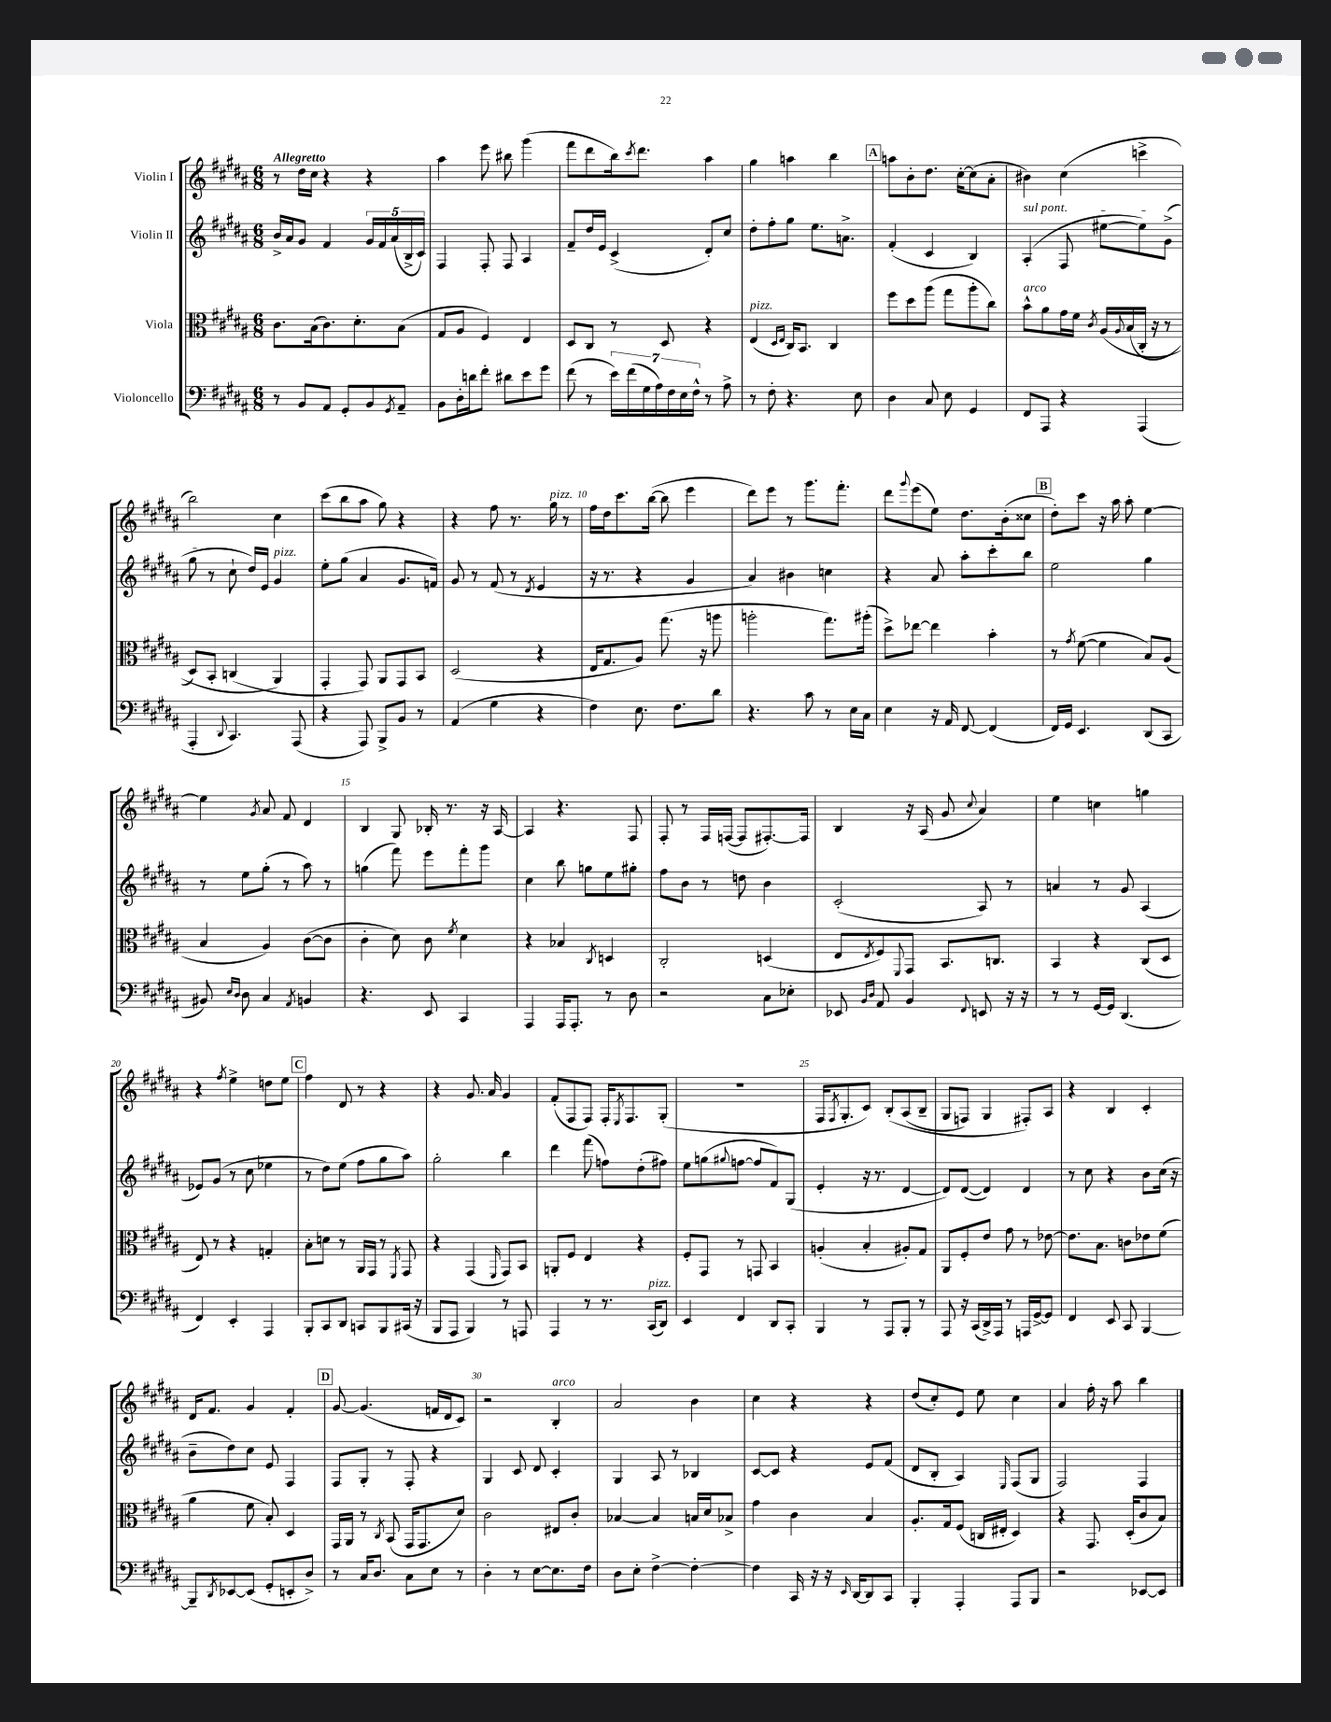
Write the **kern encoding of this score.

**kern	**kern	**kern	**kern
*staff4	*staff3	*staff2	*staff1
*clefF4	*clefC3	*clefG2	*clefG2
*k[f#c#g#d#a#]	*k[f#c#g#d#a#]	*k[f#c#g#d#a#]	*k[f#c#g#d#a#]
*M6/8	*M6/8	*M6/8	*M6/8
8r	8.c#	16b^	8r
.	.	16a#	.
8BB	.	8g#	16dd#
.	(16B	.	16cc#
8AA#	8.c#)	4f#	4r
8GG#'	.	.	.
.	8.d#'	.	.
8BB	.	20g#	4r
.	.	20f#	.
.	.	(20a#	.
8qGG#	.	.	.
8AA#~	(8B	.	.
.	.	20B^	.
.	.	20c#)	.
=	=	=	=
8BB	8G#	4F#	4aa#
16D#'	8A#	.	.
16d	.	.	.
8f#'	4F#)	8F#'	8eee
8d#	.	8F#	8bb#
8e	4E	4A#	(4ggg#
8g#	.	.	.
=	=	=	=
(8f#	8D#	8f#~	8fff#
8r	8C#	16dd#	8ddd#
.	.	16e	.
28e)	8r	(4c#^	16bb)
(28f#	.	.	.
.	.	.	8qccc#
.	.	.	8.ddd#
28G#	.	.	.
28A#)	.	.	.
.	8D#	.	.
28F#	.	.	.
28E	.	.	.
28F#^^	.	.	.
8r	4r	8d#')	4aa#
8A#^	.	8cc#	.
=	=	=	=
8r	(4E	8dd#'	4gg#
8F#'	.	8ff#'	.
.	16qqD#	.	.
.	16qqE	.	.
4.r	16C#)	8gg#	4aa
.	8.BB	.	.
.	.	8.ee	.
.	4C#	.	4bb
.	.	8.a^	.
8E	.	.	.
=	=	=	=
4D#	8ff#	(4f#'	8aa
.	8dd#	.	8b'
8C#	(8aa#	4c#	8.dd#
8E	8gg#	.	.
.	.	.	[16cc#'
4GG#	8aa#'	4B)	(8cc#]
.	8cc#)	.	8a#'
=	=	=	=
8FF#	8b^^	(4A#'	4b#)
8AAA#	8a#	.	.
4r	16g#	8F#	(4cc#
.	16f#	.	.
.	8qc#	.	.
.	&(16A#	[8ee#	.
.	8qqA#	.	.
.	(16B	.	.
(4AAA#	16C#'	8ee#])	4ccc^
.	16r	.	.
.	8r	(8g#^	.
=	=	=	=
4AAA#'	8D#)	8gg#	2bb)
.	8BB'	8r	.
8qqDD#	.	.	.
4.CC#)	(4C	8cc#`	.
.	.	16dd#)	.
.	.	16e	.
.	4AA#&)	4g#	4cc#
(8AAA#	.	.	.
=	=	=	=
4r	4GG#'	8ee'	(8ccc#
.	.	(8gg#	8bb
8AAA#)	8GG#)	4a#	8aa#
8BBB^	8AA#	.	8gg#)
8BB	8GG#	8.g#	4r
8r	8BB	.	.
.	.	16f)	.
=	=	=	=
(4AA#	(2D#	8g#	4r
.	.	8r	.
4G#	.	(8f#	8ff#
.	.	8r	8.r
.	.	8qd#	.
4r	4r	4e	.
.	.	.	16gg#
.	.	.	8r
=	=	=	=
4F#)	16E	16r	16ff#
.	8.G#	8.r	16dd#
.	.	.	8.ccc#
8.E	8A#)	4r	.
.	.	.	([16bb
.	(8.gg#	.	8bb]
8.F#	.	.	.
.	.	4g#	4eee
.	16r	.	.
8d#	8aa	.	.
=	=	=	=
4.r	2aa'	4a#)	8ddd#)
.	.	.	8eee
.	.	4b#	8r
8c#	.	.	8.ggg#
8r	8.gg#)	4cc	.
.	.	.	8.fff#'
16E	.	.	.
16C#	(16aa#'	.	.
=	=	=	=
4E	8dd#^)	4r	8ddd#
.	.	.	8qqggg#
.	[8ee-	.	(8eee
16r	4ee-]	8a#	8ee)
16AA#	.	.	.
[8FF#	.	8aa#'	8.dd#
(4FF#]	4b'	8ccc#'	.
.	.	.	(16b'
.	.	8bb	8cc##
=	=	=	=
16FF#)	8r	2ee	8dd#')
16GG#	.	.	.
.	8qg#	.	.
4.EE	([8f#	.	8ccc#
.	4f#]	.	16r
.	.	.	16aa#
.	.	.	8aa#'
(8DD#	8B)	4gg#	[4ee
8CC#	(8A#	.	.
=	=	=	=
8BB#)	4B	8r	4ee]
16qqE	.	.	.
16qqD#	.	.	.
8D#	.	8ee	.
.	.	.	8qg#
4C#	4A#)	(8gg#'	8a#
.	.	8r	8f#
8qAA#	.	.	.
4BB	([8c#	8aa#)	4d#
.	8c#]	8r	.
=	=	=	=
4.r	4c#'	(4gg	4B
.	8d#)	8fff#)	8G#
8EE	8c#	8eee	16B-'
.	.	.	8.r
.	8qf#	.	.
4CC#	4d#	8fff#'	.
.	.	8ggg#	16r
.	.	.	[16A#
=	=	=	=
4AAA#	4r	4cc#	4A#]
16AAA#	4B-	8bb	4.r
8.AAA#'	.	.	.
.	.	8gg	.
.	8qC#	.	.
8r	4D	8ee	.
8D#	.	8gg#'	8F#
=	=	=	=
2r	2C#'	8ff#	8F#'
.	.	8b	8r
.	.	8r	16F#
.	.	.	([16F
.	.	8dd	8F]
8C#	(4D	4b	[8.F#')
8E-'	.	.	.
.	.	.	16F#]
=	=	=	=
8EE-	8E	(2c#'	4B
16qqBB	.	.	.
16qqD#	8qE	.	.
8AA#	8F#)	.	.
.	8qqFF#	.	.
4BB	8GG#	.	16r
.	.	.	(16A#
.	8.BB	.	8g#
8qqFF#	.	.	8qqcc#
8EE	.	8A#)	4a#)
.	8.C	.	.
16r	.	8r	.
16r	.	.	.
=	=	=	=
8r	4BB	4a	4ee
8r	.	.	.
[16GG#	4r	8r	4cc
16GG#]	.	.	.
(4.DD#	.	8g#	.
.	(8C#	(4A#	4gg
.	8D#	.	.
=	=	=	=
4FF#)	8E)	8e-)	4r
.	8r	(8g#	.
.	.	.	8qff#
4EE'	4r	8r	4ee^
.	.	8cc#	.
4AAA#	4G'	4ee-	8dd
.	.	.	8ee
=	=	=	=
8BBB'	8B'	8r	4ff#
8CC#	8d	8dd#)	.
8DD#	8r	(8ee	8d#
8CC	16AA#	8ff#	8r
.	16GG#	.	.
8BBB	8r	8gg#	4r
.	8qFF#	.	.
(16CC#	8GG#	8aa#)	.
16r	.	.	.
=	=	=	=
8BBB	4r	2gg#'	4r
8AAA#	.	.	.
4BBB)	(4GG#	.	8.g#
.	.	.	16a#
.	16qqFF#	.	.
8r	8GG#)	4bb	4g#
8AAA	8BB	.	.
=	=	=	=
4AAA#	8AA'	4ddd#	(8f#'
.	8F#	.	8F#
8r	4E	(8fff#	8F#)
8.r	.	8ff)	16F#'
.	.	.	8qE
.	.	.	8.F#
.	4r	(8dd#'	.
(16CC#	.	.	.
8DD#)	.	8ff#)	(8G#'
=	=	=	=
4EE	8F#'	8ee	2.r
.	8GG#	(8gg	.
.	.	8qqgg#	.
4FF#	8r	[8ff	.
.	8GG	8ff]	.
8DD#	4BB	8f#)	.
8CC#'	.	(8G#	.
=	=	=	=
4BBB	(4A'	4e'	16F#
.	.	.	8qF#
.	.	.	8.G#'
8r	4B'	16r	8c#)
.	.	8.r	.
8AAA#	.	.	&(8B'
8BBB'	8A#')	[4d#	(8A#
8r	8G#	.	8B~
=	=	=	=
8AAA#	8AA#	8d#])	8G#
16r	8F#'	([8d#	8F)
(16CC#	.	.	.
16DD#^)	8e	4d#])	4G#
16AAA#	.	.	.
8r	8g#	.	.
16AAA	8r	4d#	8F#'&)
[16GG#^	.	.	.
8GG#]	[8e-	.	8A#
=	=	=	=
4FF#	8.e-]	8r	4r
.	.	8cc#	.
.	8.B	.	.
8EE	.	4r	4B
8CC#	8c	.	.
[4BBB	8e-	8b	4c#'
.	(8f#	(16cc#	.
.	.	16r	.
=	=	=	=
8BBB~]	4a#	8b~	16d#
.	.	.	8.f#
8qDD#	.	.	.
[8EE-	.	8dd#)	.
(8EE-]	8f#	8cc#	4g#
8GG#'	8B')	8e	.
8EE'	4D#	4F#	4f#'
8D#^)	.	.	.
=	=	=	=
8r	16GG#	8F#	[8g#
.	16AA#	.	.
16C#	8r	8G#'	(4.g#]
8.D#	.	.	.
.	8qC#	.	.
.	(8BB	8r	.
8C#	16GG#	8F#'	.
.	8.GG#	.	.
8E	.	4r	16f
.	.	.	16d#
8r	8d#)	.	8c#)
=	=	=	=
4D#'	2c#	4G#	2r
8r	.	8c#	.
[8E	.	8d#	.
8.E]	8E#	4c#'	4B'
.	8c#'	.	.
16F#	.	.	.
=	=	=	=
8D#	[4B-	4G#	2a#
8E'	.	.	.
[4F#^	4B-]	8A#	.
.	.	8r	.
4F#'_	16B	4B-	4b
.	16d#	.	.
.	8B-^	.	.
=	=	=	=
4F#]	4g#	[8c#	4cc#
.	.	8c#]	.
16CC#	4c#	4r	4r
16r	.	.	.
16r	.	.	.
16qqEE	.	.	.
[16DD#	.	.	.
8DD#]	4B	8e	4r
8CC#	.	(8f#	.
=	=	=	=
4BBB'	8.A#'	8d#	(8dd#
.	.	8B'	8cc#')
.	16G#	.	.
4AAA#'	(8F#	4A#)	8e
.	16C	.	8ee
.	16E#'	.	.
.	.	16qqE	.
8AAA#	4D#)	(8F#	4cc#
8BBB	.	8G#	.
=	=	=	=
2r	4r	2F#)	4a#
.	8.GG#	.	16ff#'
.	.	.	16r
.	.	.	8aa#
.	(16D#'	.	.
[8EE-	8c#	4F#	4bb
8EE-]	8B)	.	.
==	==	==	==
*-	*-	*-	*-
